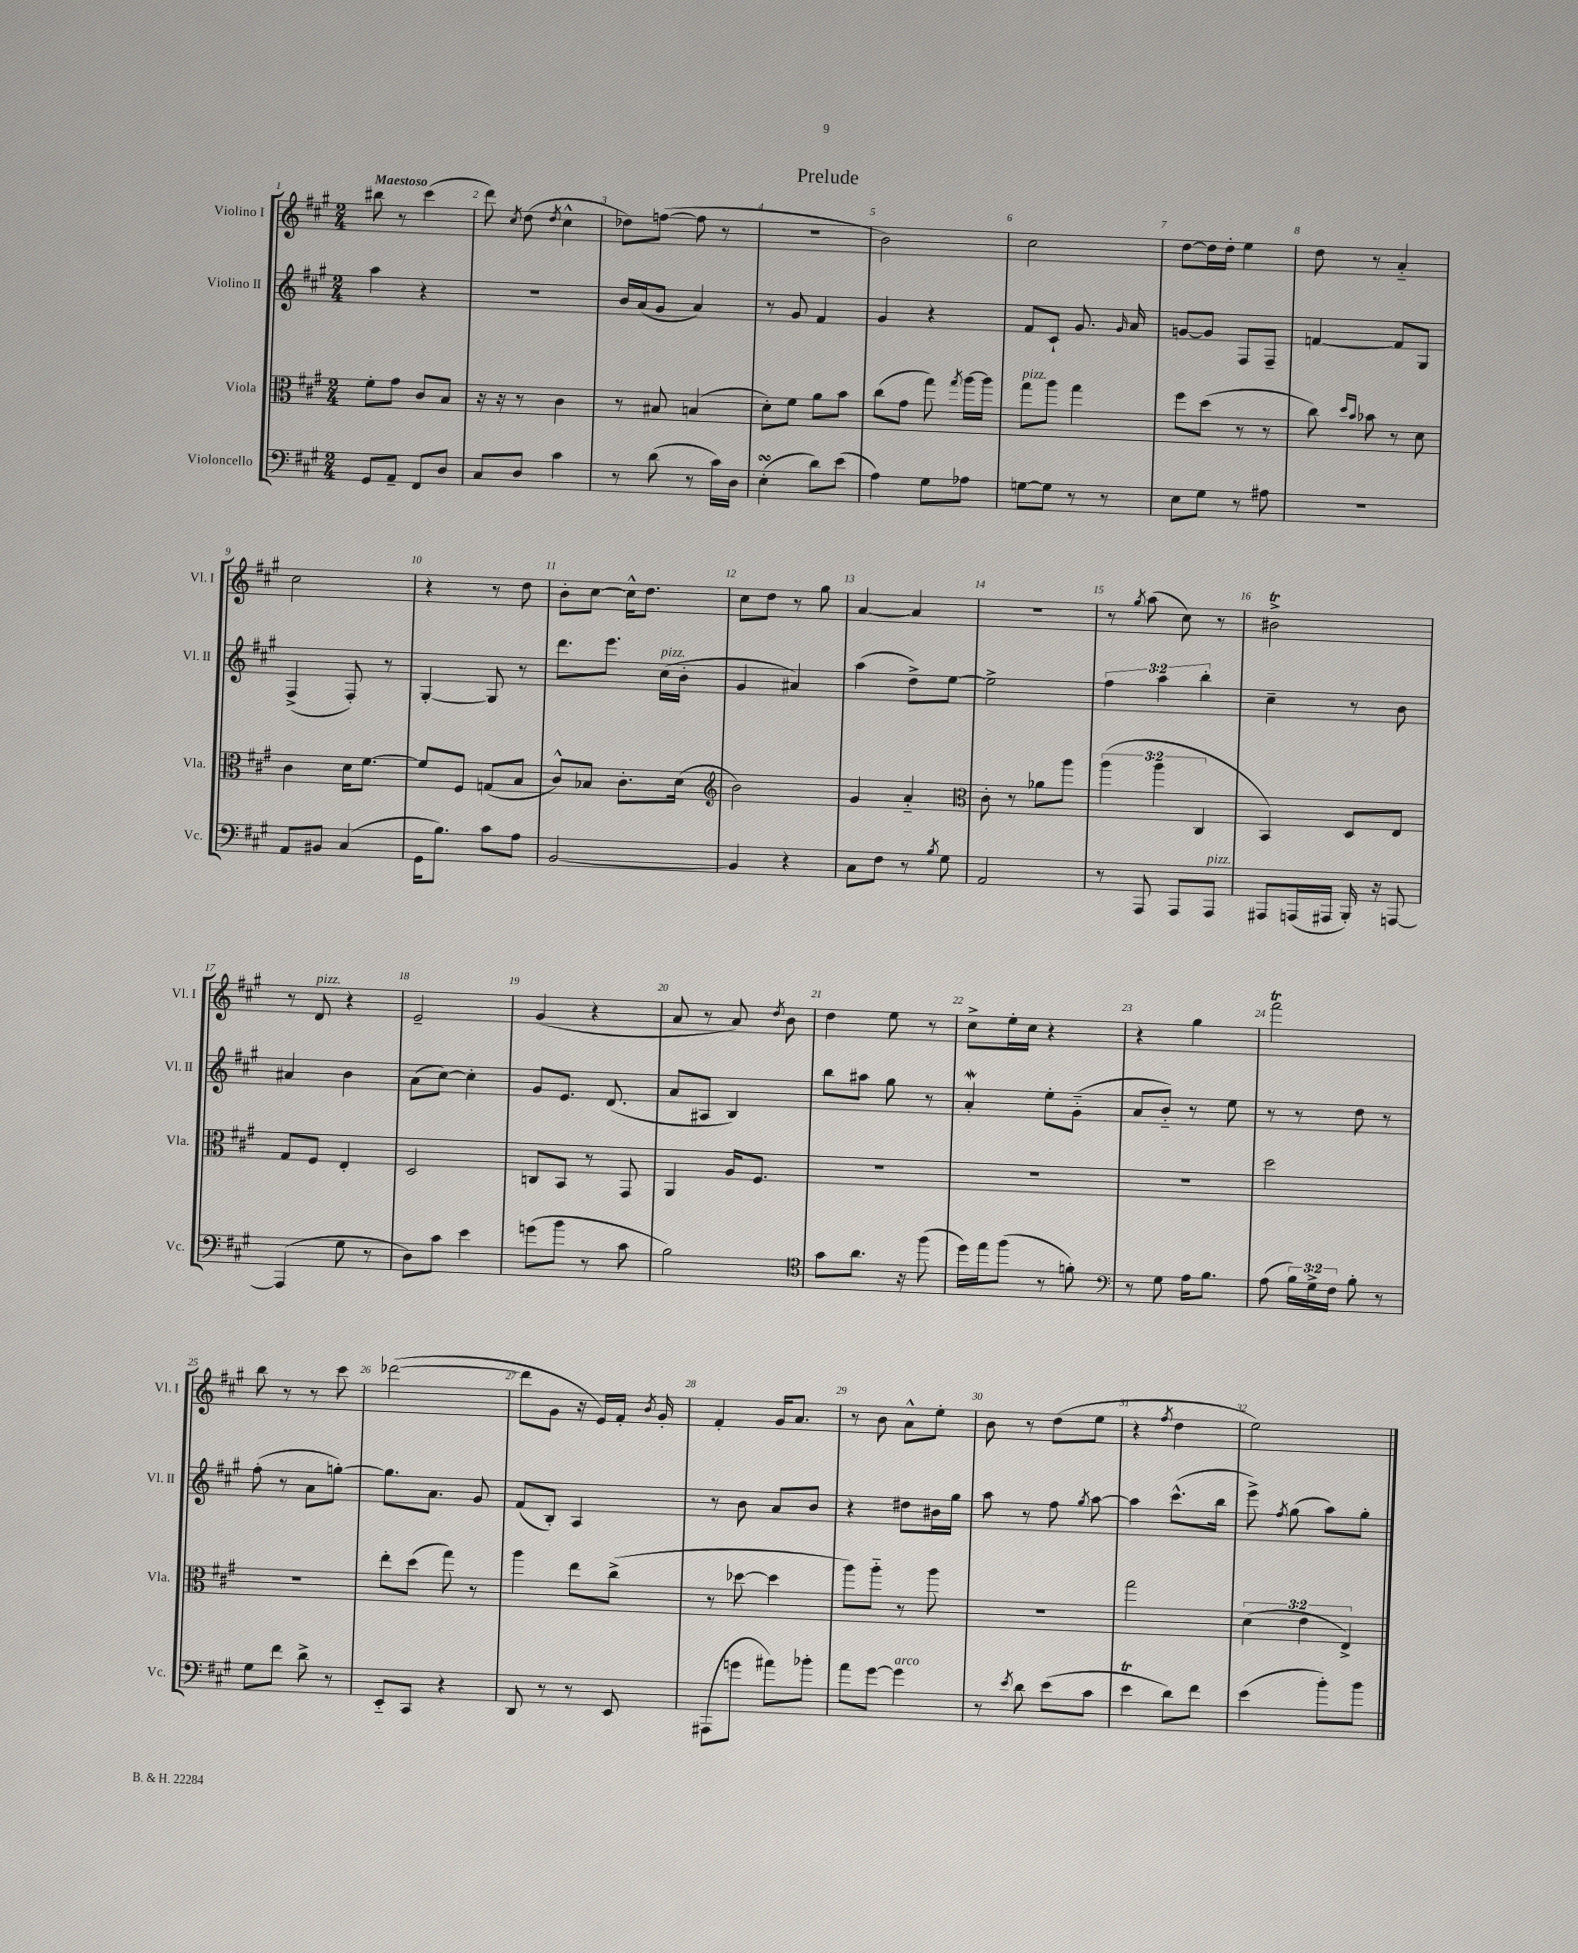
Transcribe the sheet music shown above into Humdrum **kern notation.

**kern	**kern	**kern	**kern
*staff4	*staff3	*staff2	*staff1
*clefF4	*clefC3	*clefG2	*clefG2
*k[f#c#g#]	*k[f#c#g#]	*k[f#c#g#]	*k[f#c#g#]
*M2/4	*M2/4	*M2/4	*M2/4
8GG#	8f#'	4aa	8bb#
8AA~	8g#	.	8r
8FF#	8c#	4r	(4ccc#
8D	8B	.	.
=	=	=	=
8C#	16r	2r	8ddd)
.	16r	.	.
.	.	.	8qcc#
8D	8r	.	(8dd
.	.	.	8qdd
4c#	4c#	.	4cc#^^
=	=	=	=
8r	8r	16b	8dd-)
.	.	(16a	.
(8d	8B#	8g#	([8ff
8r	(4B	4a)	8ff]
16c#)	.	.	8r
16D	.	.	.
=	=	=	=
(4E'	8d')	8r	2r
.	8f#	8g#	.
8d)	8a	4f#	.
(8e	8b	.	.
=	=	=	=
4A)	(8cc#	4g#	2b)
.	8g#	.	.
8G#	8gg#)	4r	.
.	8qgg#	.	.
8A-	[16aa	.	.
.	16aa]	.	.
=	=	=	=
[8G	8gg#	8f#	2cc#
8G]	8aa	8c#`	.
8r	4gg#	8.g#	.
8r	.	.	.
.	.	16qqg#	.
.	.	16a	.
=	=	=	=
8E	8ff#	[8g	[8dd
8G#	(8dd	8g]	16dd]
.	.	.	16dd'
8r	8r	8F#	4ee
8A#	8r	8F#~	.
=	=	=	=
2r	8cc#)	[4f	8dd
.	16qqdd	.	.
.	16qqb	.	.
.	8b-	.	8r
.	8r	8f]	4a'~
.	8d	8G#	.
=	=	=	=
8AA	4c#	(4F#^	2cc#
8BB#	.	.	.
(4C#	16d	8F#')	.
.	[8.f#	.	.
.	.	8r	.
=	=	=	=
16GG#	8f#]	[4G#'	4r
8.B)	.	.	.
.	8F#	.	.
8c#	(8G	8G#]	8r
8A	8B	8r	8dd
=	=	=	=
[2BB	8c#^^)	8.ddd	8b'
.	8B-	.	[8cc#
.	.	8.eee	.
.	8.c#'	.	16cc#^^]
.	.	.	8.dd
.	.	(16cc#	.
.	(16d	16b'	.
=	=	=	=
*	*clefG2	*	*
4BB]	2b)	4g#	8cc#
.	.	.	8dd
4r	.	4a#)	8r
.	.	.	8gg#
=	=	=	=
8C#	4g#	(4aa	[4a
8F#	.	.	.
8r	4a'~	8dd^)	4a]
8qB	.	.	.
8G#	.	[8ee	.
=	=	=	=
*	*clefC3	*	*
2AA	8c#'	2ee^]	2r
.	8r	.	.
.	8a-	.	.
.	8aa	.	.
=	=	=	=
8r	(6aa	6ff#	8r
.	.	.	8qgg#
8AAA	.	.	(8aa
.	6aa	6aa	.
8AAA	.	.	8cc#)
.	6C#	6bb'	.
8AAA	.	.	8r
=	=	=	=
8AAA#	4BB)	4cc#~	2b#^
(16AAA	.	.	.
16AAA#	.	.	.
16BBB')	8D	8r	.
16r	.	.	.
[8AAA	8E	8b	.
=	=	=	=
(4AAA]	8G#	4a#	8r
.	8F#	.	8d
8G#	4E'	4b	4r
8r	.	.	.
=	=	=	=
8D)	2D	(8a	2e~
8c#	.	[8cc#)	.
4e	.	4cc#']	.
=	=	=	=
(8g	8C	8g#	(4g#
8b	8BB	8.e	.
8r	8r	.	4r
.	.	(8.d	.
8c#	8GG#	.	.
=	=	=	=
2B)	4AA	8a	8a
.	.	8A#	8r
.	16A	4B)	8a)
.	8.F#	.	.
.	.	.	8qdd
.	.	.	8b
=	=	=	=
*clefC4	*	*	*
8g#	2r	8bb	4dd
8.a	.	8aa#	.
.	.	8gg#	8ee
16r	.	.	.
(8ff#	.	8r	8r
=	=	=	=
16dd)	2r	4a'	8cc#^
16ee	.	.	.
(8ff#	.	.	16ee'
.	.	.	16cc#
8r	.	8ee'	4r
8f')	.	(8g#'~	.
=	=	=	=
*clefF4	*	*	*
8r	2r	8a	4r
8G#	.	8b'~)	.
16A	.	8r	4gg#
8.B	.	.	.
.	.	8ee	.
=	=	=	=
(8A	2dd	8r	2fff#
24B)	.	8r	.
24G#^	.	.	.
24F#	.	.	.
8B'	.	8dd	.
8r	.	8r	.
=	=	=	=
8G#	2r	(8ff#'	8bb
8f#	.	8r	8r
8d^	.	8a	8r
8r	.	[8gg')	8ccc#
=	=	=	=
8EE'~	8ee'	8.gg]	([2ddd-
8CC#	(8dd	.	.
.	.	8.a	.
4r	8gg#)	.	.
.	8r	8g#	.
=	=	=	=
8DD	4aa	(8f#	8ddd-]
8r	.	8B')	8g#
8r	8ee	4A	16r
.	.	.	16e)
8EE	(8cc#^	.	16f#'
.	.	.	8qb
.	.	.	16g#'
=	=	=	=
(8AAA#	8r	8r	4f#'
8g	[8dd-	8b	.
8a#)	4dd-]	8a	16g#
.	.	.	8.a
8b-'	.	8b	.
=	=	=	=
8a	8aa)	4r	8r
[8g#	8aa'~	.	8b
4g#]	8r	8dd#	8a^^
.	8aa	16b#	8ee'
.	.	16gg#	.
=	=	=	=
8r	2r	8aa	8b
8qe	.	.	.
8d	.	8r	8r
(8e	.	8ff#	(8dd
.	.	8qgg#	.
8c#	.	[8aa	8ee
=	=	=	=
4e	2gg#	4aa]	4r
.	.	.	8qff#
8d)	.	(8.ccc#^^	4dd
8f#	.	.	.
.	.	16bb	.
=	=	=	=
(4e	(6d	8eee^)	2ee)
.	.	8qff#	.
.	.	(8gg#	.
.	6e	.	.
8b')	.	8aa)	.
.	6E^)	.	.
8b	.	8gg#'	.
==	==	==	==
*-	*-	*-	*-
